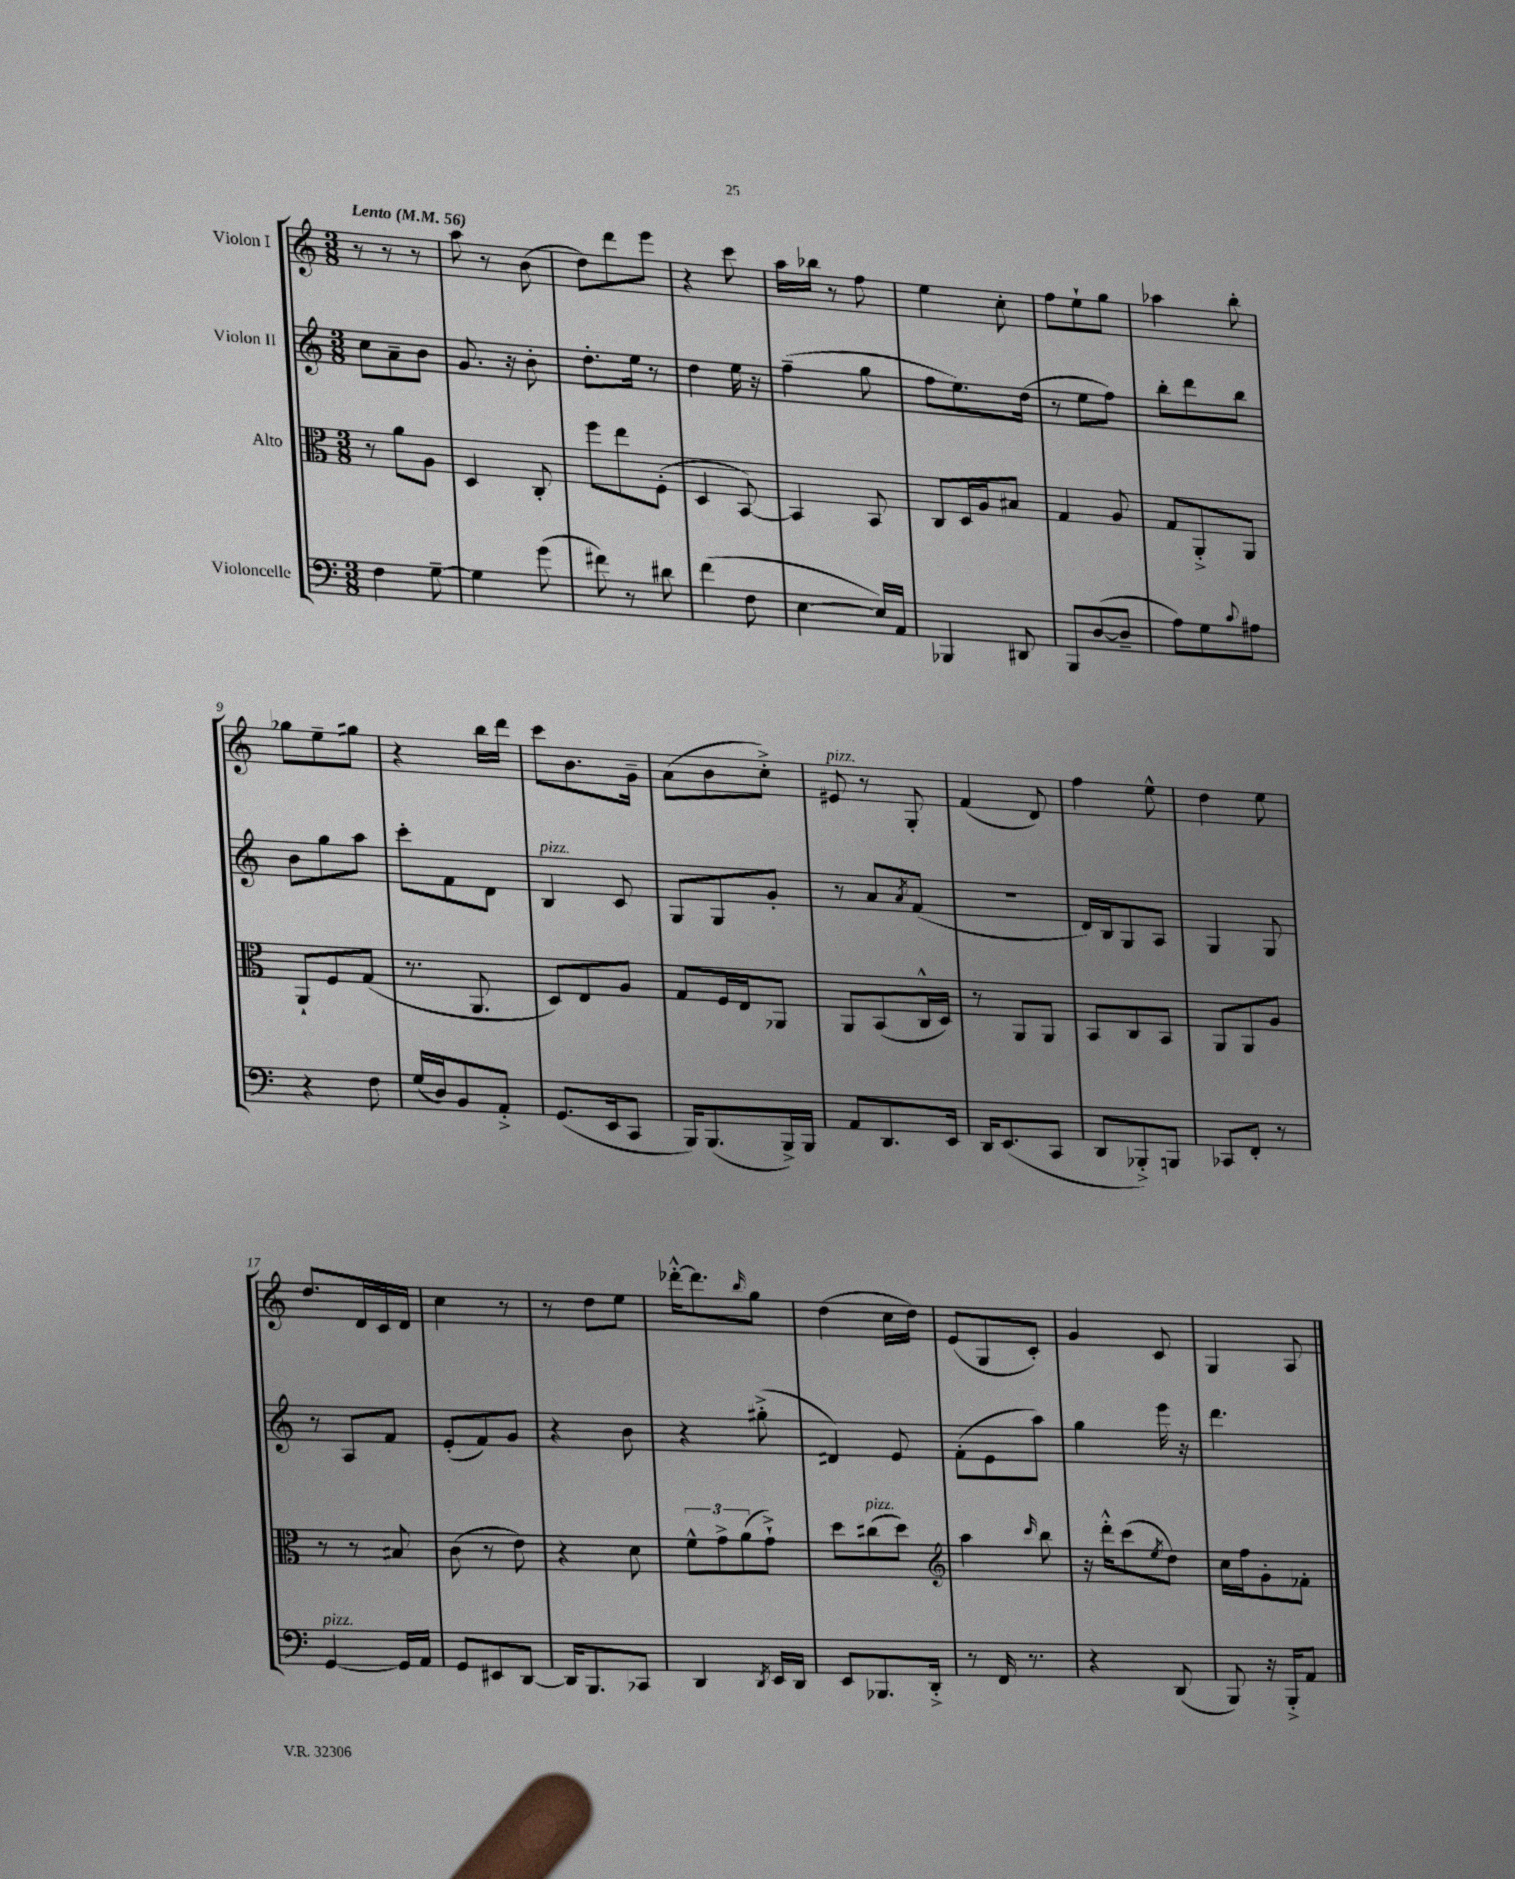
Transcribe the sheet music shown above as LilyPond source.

<<
\new StaffGroup <<
\new Staff = "s0" \with { instrumentName = "Violon I" } {
    \clef treble \key c \major \numericTimeSignature \time 3/8 \tempo "Lento" 4 = 56
    r8 r8 r8 |
    a''8 r8 b'8( |
    d''8) d'''8 e'''8 |
    r4 c'''8 |
    a''16 bes''16 r8 f''8 |
    e''4 c''8-. |
    f''8 e''8-! g''8 |
    aes''4 b''8-. |
    ges''8 e''8-- gis''8 |
    r4 b''16 d'''16 |
    c'''8 b'8. g'16-- |
    a'8( b'8 c''8-.->) |
    eis'8^\markup { \italic "pizz." } r8 g8-. |
    f'4( d'8) |
    f''4 e''8-^ |
    d''4 e''8 |
    d''8. d'16 c'16 d'16 |
    c''4 r8 |
    r8 d''8 e''8 |
    des'''16~-.-^ des'''8. \grace { b''16 } g''8 |
    d''4( c''16 d''16) |
    e'8( g8 c'8-.) |
    g'4 c'8 |
    g4 a8 \bar "|." |
}
\new Staff = "s1" \with { instrumentName = "Violon II" } {
    \clef treble \key c \major \numericTimeSignature \time 3/8
    c''8 a'8-- b'8 |
    g'8. r16 b'8-. |
    d''8.-. e''16 r8 |
    d''4 e''16 r16 |
    f''4--( g''8 |
    f''8 e''8.) d''16( |
    r8 e''8 f''8) |
    b''8-. d'''8 b''8 |
    b'8 g''8 a''8 |
    c'''8-. f'8 d'8 |
    b4^\markup { \italic "pizz." } c'8 |
    g8 g8 g'8-. |
    r8 a'8 \acciaccatura { a'8 } f'8( |
    R4. |
    d'16) b16 g8 a8 |
    g4 g8 |
    r8 a8 f'8 |
    e'8-.( f'8) g'8 |
    r4 b'8 |
    r4 gis''8-.->( |
    dis'4) e'8 |
    f'8-.( e'8 a''8) |
    g''4 e'''16 r16 |
    d'''4. \bar "|." |
}
\new Staff = "s2" \with { instrumentName = "Alto" } {
    \clef alto \key c \major \numericTimeSignature \time 3/8
    r8 a'8 a8 |
    d4 c8-. |
    f''8 e''8 f8-.( |
    d4 b,8~) |
    b,4 b,8 |
    c8 d16 a16 bis8 |
    g4 a8 |
    g8 a,8-.-> a,8 |
    a,8-! f8 g8( |
    r8. a,8. |
    d8) e8 a8 |
    g8 f16 e16 aes,8 |
    a,8 b,8( c16-^ d16) |
    r8 a,8 a,8 |
    b,8 c8 b,8 |
    a,8 a,8 a8 |
    r8 r8 bis8 |
    c'8( r8 e'8) |
    r4 d'8 |
    \tuplet 3/2 { f'8-^ g'8-> a'8( } g'8-!->) |
    d''8 cis''8^\markup { \italic "pizz." }( d''8) |
    \clef treble a''4 \grace { c'''16 } b''8 |
    r16 d'''16-.-^ c'''8( \acciaccatura { e''8 } d''8) |
    c''16 f''16 g'8-. fes'8-. \bar "|." |
}
\new Staff = "s3" \with { instrumentName = "Violoncelle" } {
    \clef bass \key c \major \numericTimeSignature \time 3/8
    f4 g8~-- |
    g4 g'8( |
    fis'8) r8 dis'8 |
    f'4( f8 |
    e4~ e16) a,16 |
    bes,,4 dis,8 |
    b,,8 d8~( d8-- |
    a8) g8 \appoggiatura { c'8 } ais8 |
    r4 f8 |
    g16( d16) b,8 a,8-.-> |
    g,8.( e,16 c,8 |
    b,,16) b,,8.( b,,16->) b,,16 |
    a,8 d,8. e,16 |
    d,16 e,8.( c,8 |
    d,8 bes,,8-.->) b,,8 |
    ces,8 f,8-. r8 |
    g,4~^\markup { \italic "pizz." } g,16 a,16 |
    g,8 eis,8 d,8~ |
    d,16 b,,8. ces,8 |
    d,4 \acciaccatura { d,8 } e,16 d,16 |
    e,8 bes,,8. d,16-.-> |
    r8 f,16 r8. |
    r4 d,8( |
    b,,8) r16 b,,16-.-> a,8 \bar "|." |
}
>>
>>
